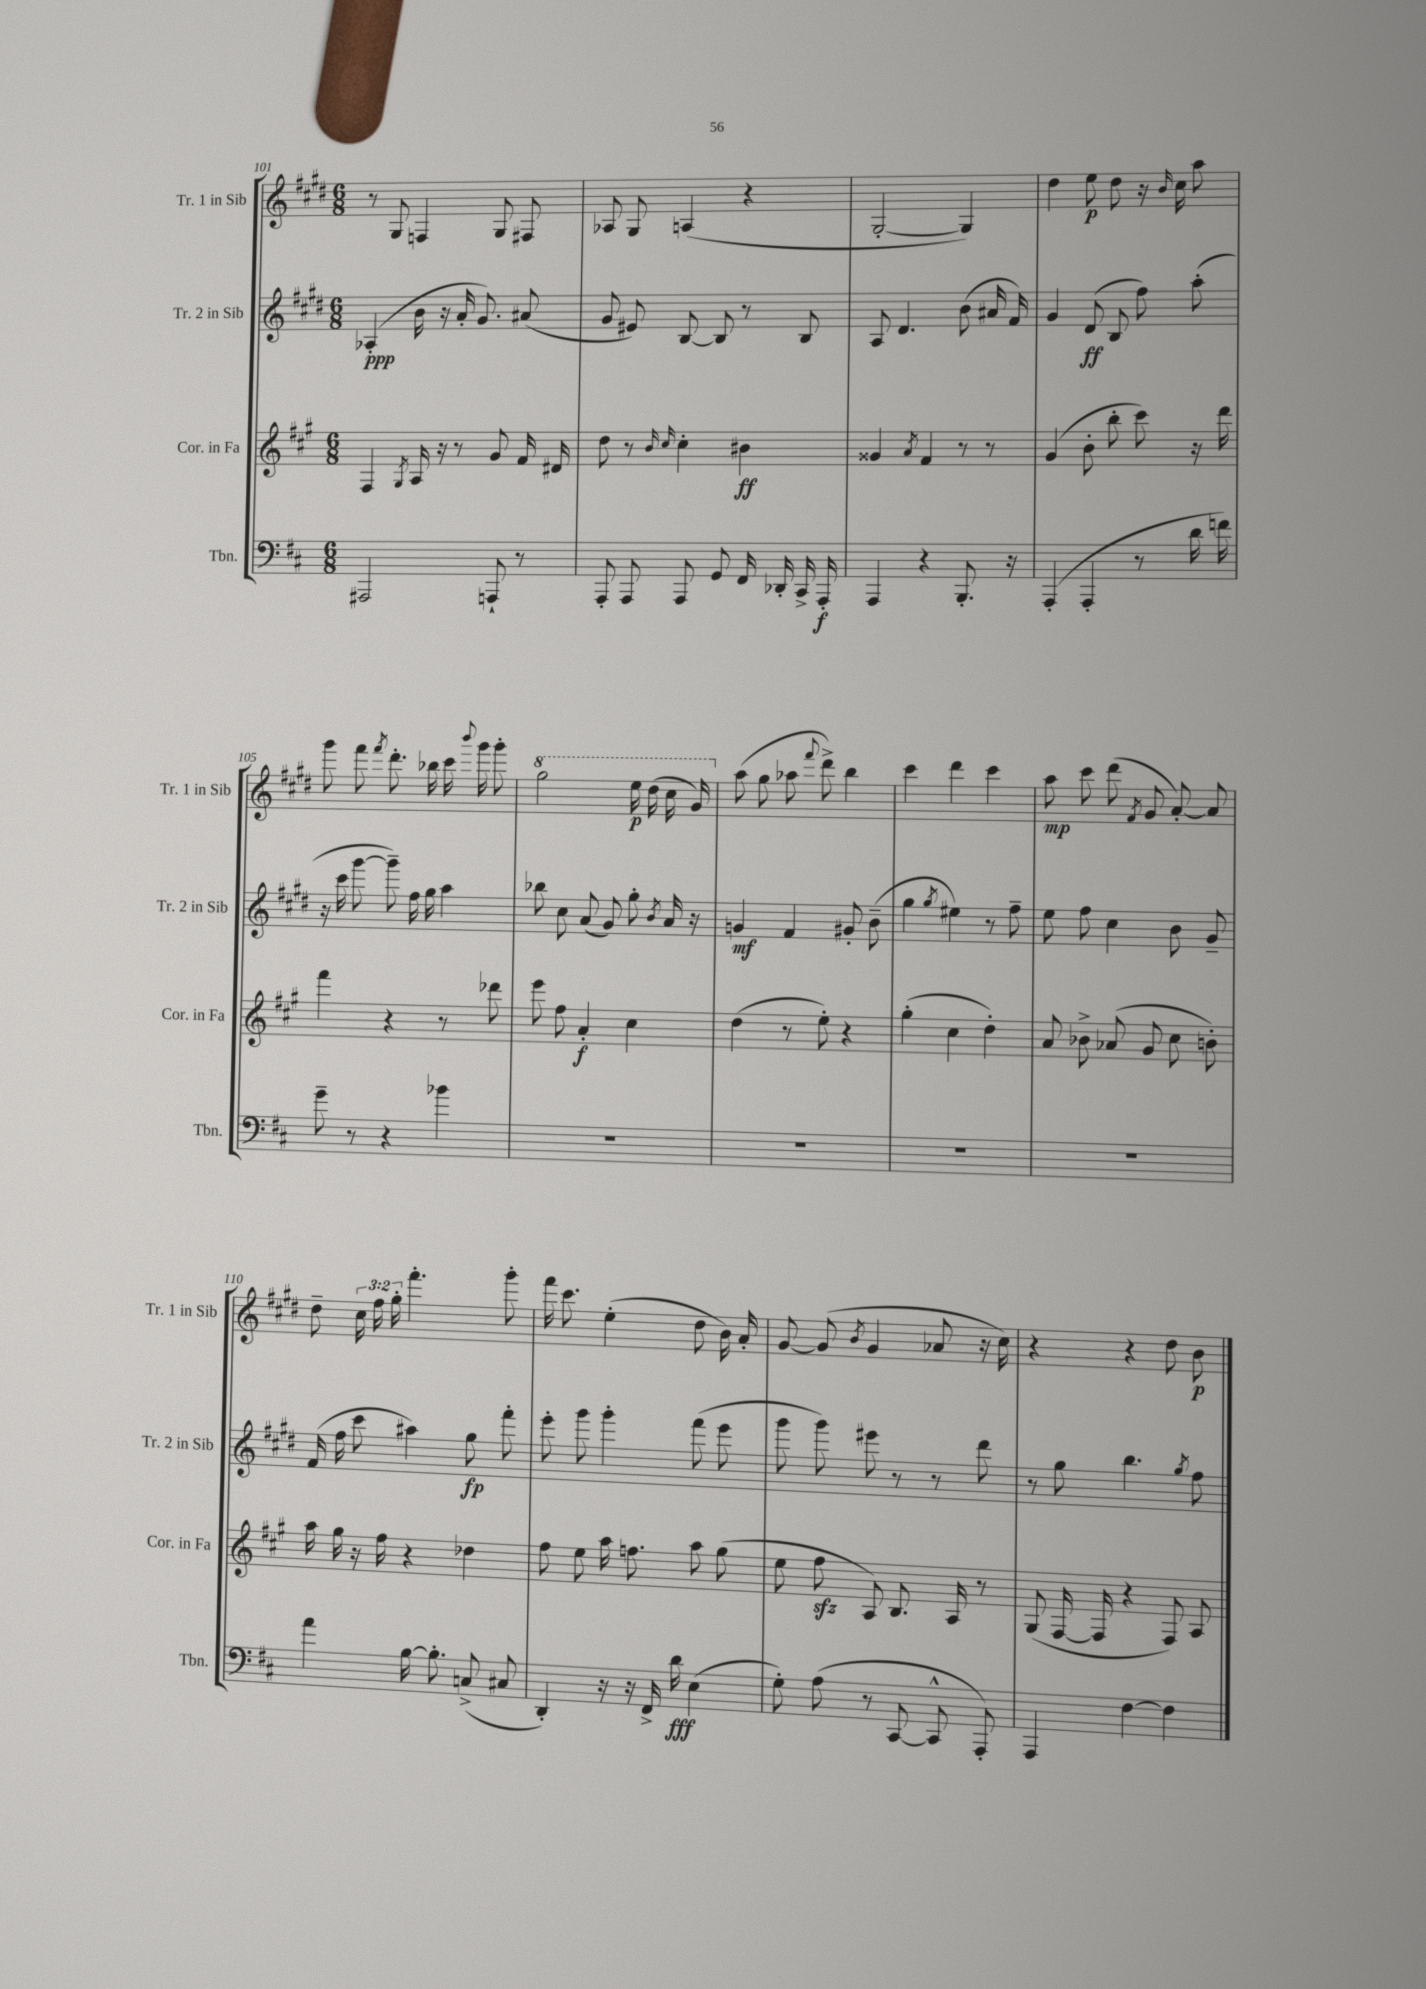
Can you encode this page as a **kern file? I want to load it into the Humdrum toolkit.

**kern	**kern	**kern	**kern
*staff4	*staff3	*staff2	*staff1
*clefF4	*clefG2	*clefG2	*clefG2
*k[f#c#]	*k[f#c#g#]	*k[f#c#g#d#]	*k[f#c#g#d#]
*M6/8	*M6/8	*M6/8	*M6/8
2AAA#	4F#	(4A-'	8r
.	.	.	8G#
.	8qG#	.	.
.	16A	16b	4F
.	16r	16r	.
.	8r	16a'	.
.	.	8.g#)	.
8AAA`	8g#	.	8G#
8r	16f#	(8a#	8F#
.	16d#	.	.
=	=	=	=
8AAA'	8dd	8g#	8A-
8AAA	8r	8e#)	8G#
.	16qqb	.	.
.	16qqcc#	.	.
8AAA	4cc#'	[8B	(4A
8GG	.	8B]	.
16FF#	4b#	8r	4r
16DD-'	.	.	.
16CC#^	.	8B	.
16AAA'	.	.	.
=	=	=	=
4AAA	4g##	8A	[2G#'
.	.	4.d#	.
.	8qa	.	.
4r	4f#	.	.
8.BBB'	8r	(8b	4G#])
.	8r	16a#	.
16r	.	16f#)	.
=	=	=	=
(4AAA'	(4g#	4g#	4dd#
4AAA'	8b'	(8d#	8ee
.	8bb'	8B	8dd#
8r	8ccc#)	8ff#)	16r
.	.	.	16qqb
.	.	.	16cc#
16d	16r	(8aa'	8aa
16f)	16ddd	.	.
=	=	=	=
8g~	4fff#	16r	8ggg#
.	.	16ccc#	.
8r	.	[8ggg#	8fff#
.	.	.	8qfff#
4r	4r	8ggg#~])	8.ddd#'
.	.	16ff#	.
.	.	16gg#	16bb-
4b-	8r	4aa	16ccc#
.	.	.	8qqbbb
.	.	.	16ggg#
.	8ddd-	.	8ggg#'
=	=	=	=
2.r	8eee	8bb-	2ggg#
.	8ff#	8cc#	.
.	4a'	(8a	.
.	.	8g#)	.
.	4cc#	8gg#'	16eee
.	.	.	(16ddd#
.	.	8qb	.
.	.	16a	16ccc#
.	.	16r	16gg#)
=	=	=	=
2.r	(4dd	4g	(8aa
.	.	.	8gg#
.	8r	4f#	8aa-
.	.	.	8qqfff#
.	8ee')	.	8ddd#^)
.	4r	8g#'	4bb
.	.	(8b~	.
=	=	=	=
2.r	(4gg#'	4gg#	4ccc#
.	.	8qgg#	.
.	4cc#	4ee#)	4ddd#
.	4dd')	8r	4ccc#
.	.	8ff#~	.
=	=	=	=
2.r	8a	8ee	8aa
.	8b-^	8ff#	8ccc#
.	(8a-	4cc#	(8ddd#
.	.	.	8qf#
.	8g#	.	8g#
.	8cc#	8b	[8a')
.	8b')	8g#~	8a]
=	=	=	=
4a	16aa	(16f#	8dd#~
.	16gg#	16ff#	.
.	16r	8ccc#	24cc#
.	.	.	24ff#
.	16ff#	.	.
.	.	.	24gg#'
[16B	4r	4aa#)	4.fff#'
8.B']	.	.	.
(8C^	4dd-	8gg#	.
8C#	.	8fff#'	8ggg#'
=	=	=	=
4DD')	8ff#	8eee'	16fff#
.	.	.	8.ccc#
.	8ee	8ggg#	.
16r	16aa	4ggg#'	(4ee'
16r	8.ff	.	.
16FF#^	.	.	.
16d	.	.	.
(4E	8aa	(8fff#	8dd#
.	(8gg#	8eee	16b)
.	.	.	16a'
=	=	=	=
8G')	8ee	8ggg#	[8g#
(8A	8ff#	8ggg#)	(8g#]
.	.	.	8qb
8r	8A)	8eee#	4g#
[8CC#	8.B	8r	.
8CC#^^]	.	8r	8a-
.	16A	.	.
8AAA')	8r	8ddd#	16r
.	.	.	16cc#)
=	=	=	=
4AAA	(8G#	8r	4r
.	[16F#	8gg#	.
.	16F#]	.	.
[4F#	4r	4.bb	4r
4F#]	8F#)	.	8dd#
.	.	8qgg#	.
.	8A	8ff#	8b
==	==	==	==
*-	*-	*-	*-
